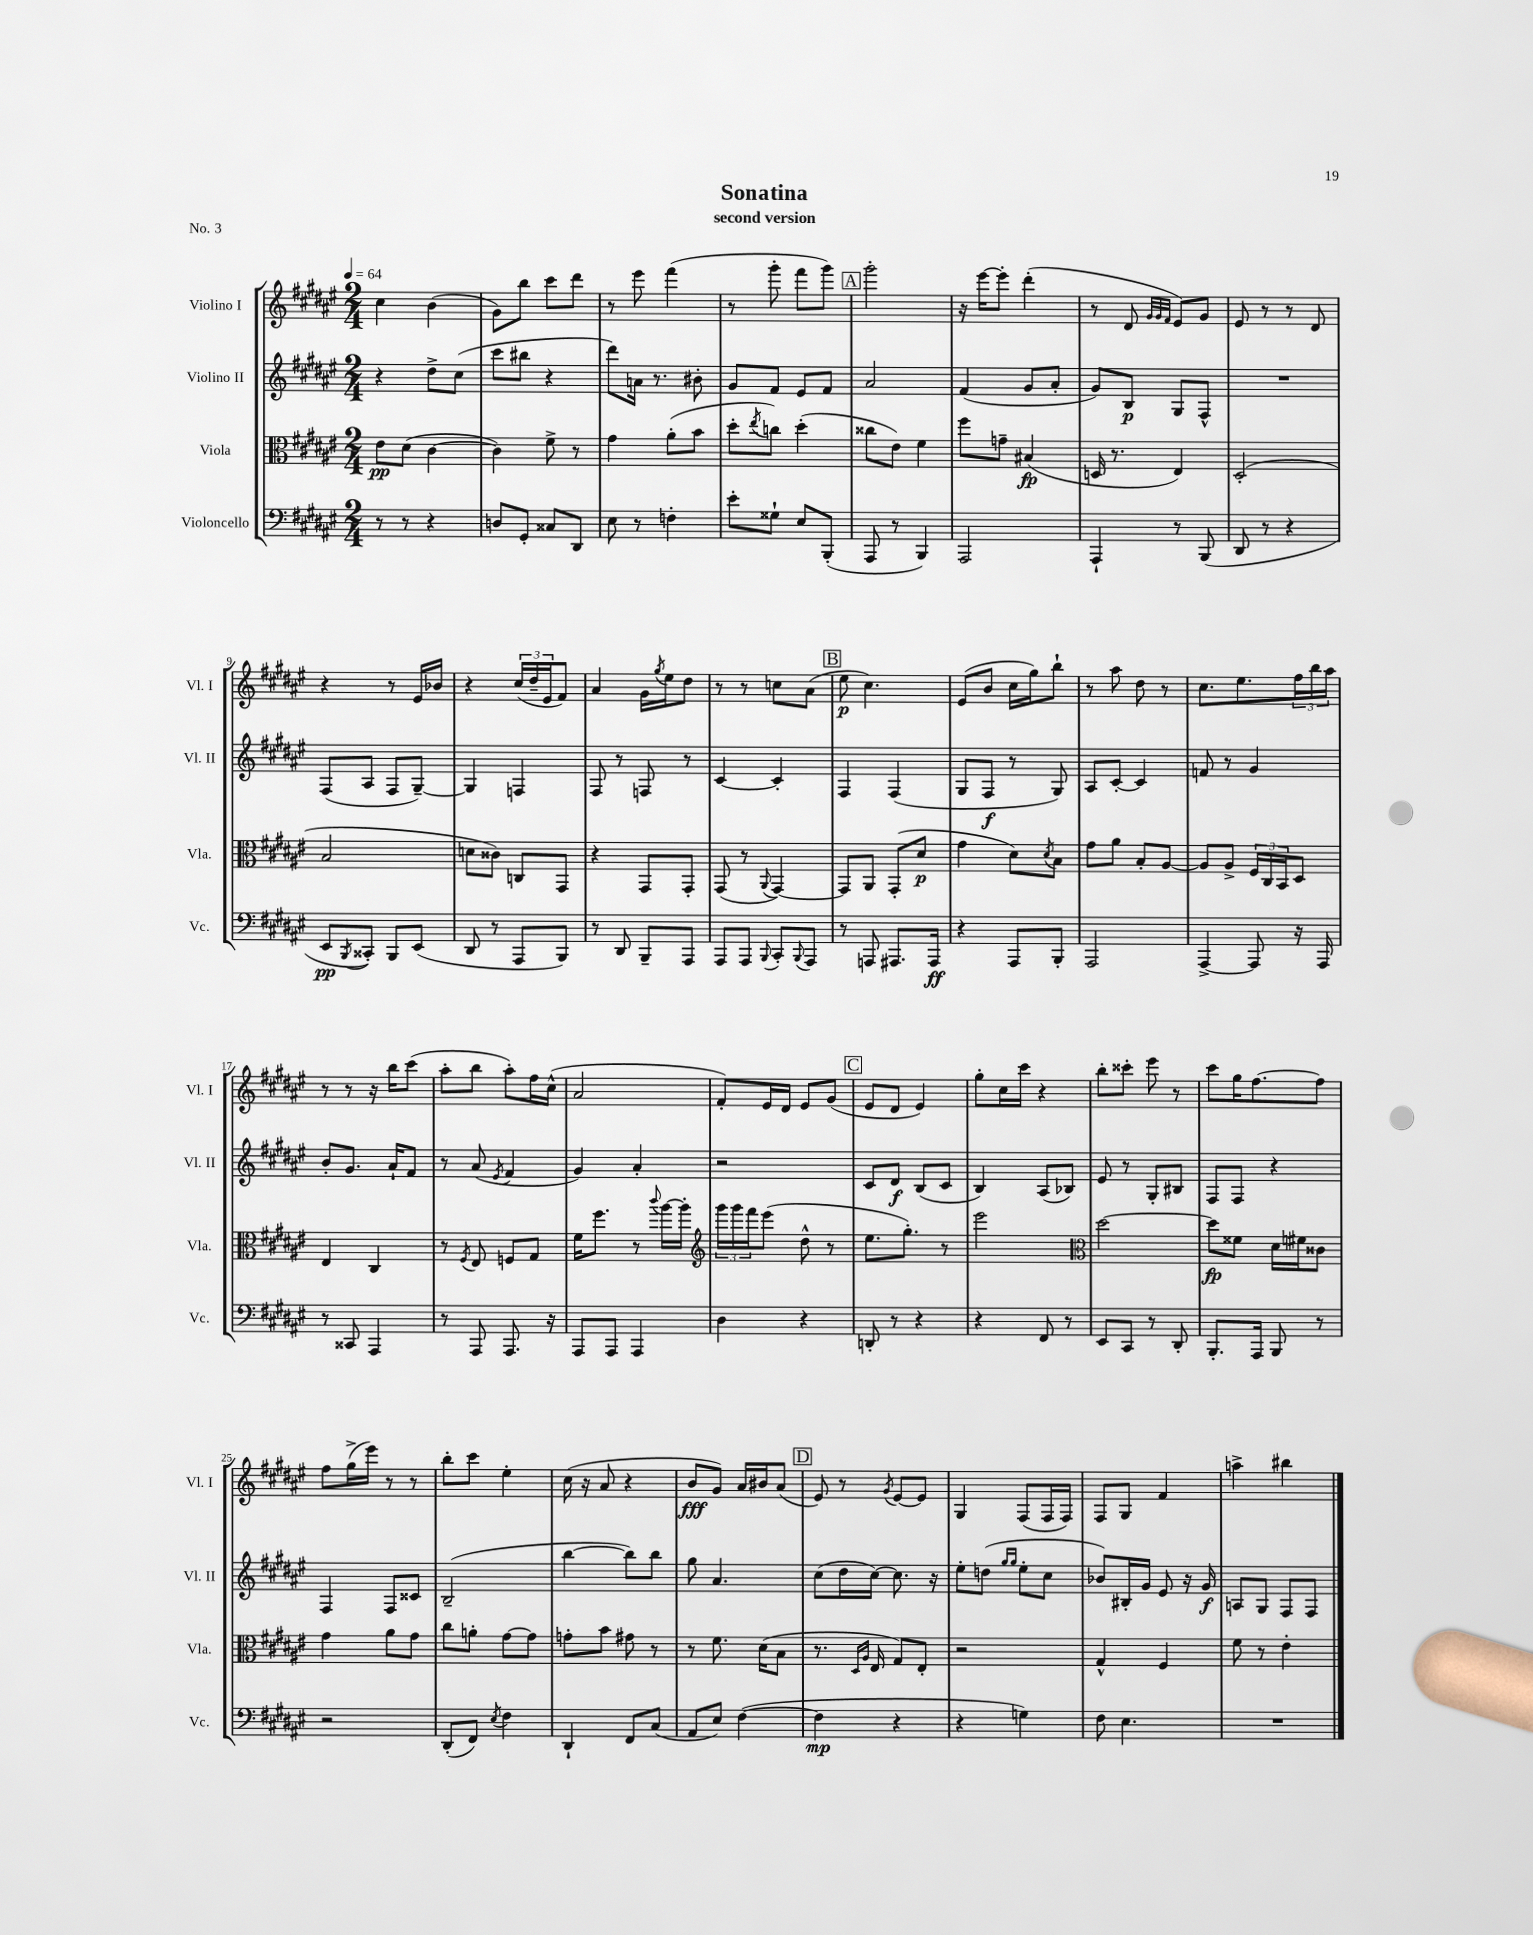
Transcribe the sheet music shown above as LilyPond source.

\header { title = "Sonatina" subtitle = "second version" piece = "No. 3" }
<<
\new StaffGroup <<
\new Staff = "s0" \with { instrumentName = "Violino I" shortInstrumentName = "Vl. I" } {
    \clef treble \key fis \major \numericTimeSignature \time 2/4 \tempo 4 = 64
    cis''4 b'4( |
    gis'8) b''8 cis'''8 dis'''8 |
    r8 eis'''8 fis'''4( |
    r8 gis'''8-. fis'''8 gis'''8) |
    \mark \markup { \box "A" } gis'''2-. |
    r16 eis'''16~ eis'''8-. dis'''4-.( |
    r8 dis'8 \grace { gis'32 gis'32 fis'32 } eis'8) gis'8 |
    eis'8 r8 r8 dis'8 |
    r4 r8 eis'16 bes'16 |
    r4 \tuplet 3/2 { cis''16( dis''16-- eis'16 } fis'8) |
    ais'4 gis'16 \acciaccatura { gis''8 } eis''16 dis''8 |
    r8 r8 c''8 ais'8( |
    \mark \markup { \box "B" } eis''8\p cis''4.) |
    eis'8( b'8 cis''16 gis''16) b''8-! |
    r8 ais''8 dis''8 r8 |
    cis''8. eis''8. \tuplet 3/2 { fis''16 b''16 ais''16 } |
    r8 r8 r16 b''16 cis'''8( |
    ais''8-. b''8 ais''8-.) fis''16 cis''16-^( |
    ais'2 |
    fis'8-.) eis'16 dis'16 eis'8 gis'8( |
    \mark \markup { \box "C" } eis'8 dis'8 eis'4) |
    gis''8-. cis''16 cis'''16 r4 |
    b''8-. cisis'''8-. eis'''8 r8 |
    cis'''8 gis''16 fis''8.~ fis''8 |
    fis''8 gis''16->( eis'''16) r8 r8 |
    b''8-. cis'''8 eis''4-. |
    cis''16( r16 ais'8 r4 |
    b'8\fff gis'8) ais'16 bis'16 ais'8( |
    \mark \markup { \box "D" } eis'8) r8 \acciaccatura { gis'8 } eis'8~ eis'8 |
    gis4 fis8( fis16 fis16) |
    fis8 gis8 fis'4 |
    a''4-> bis''4 \bar "|." |
}
\new Staff = "s1" \with { instrumentName = "Violino II" shortInstrumentName = "Vl. II" } {
    \clef treble \key fis \major \numericTimeSignature \time 2/4
    r4 dis''8-> cis''8( |
    cis'''8 bis''8 r4 |
    dis'''8) a'16 r8. bis'8-. |
    gis'8 fis'8 eis'8 fis'8 |
    \mark \markup { \box "A" } ais'2 |
    fis'4( gis'8 ais'8-. |
    gis'8) b8\p gis8 fis8-^ |
    R2 |
    fis8( ais8 fis8 gis8~--) |
    gis4 f4 |
    fis8 r8 f8 r8 |
    cis'4~ cis'4-. |
    \mark \markup { \box "B" } fis4 fis4( |
    gis8 fis8\f r8 gis8) |
    ais8 cis'8~-. cis'4 |
    f'8 r8 gis'4 |
    b'8-. gis'8. ais'16-! fis'8 |
    r8 ais'8( \acciaccatura { eis'8 } fis'4 |
    gis'4) ais'4-. |
    r2 |
    \mark \markup { \box "C" } cis'8 dis'8\f b8( cis'8 |
    b4) ais8( bes8) |
    eis'8 r8 gis8-. bis8 |
    fis8 fis8 r4 |
    fis4 fis8 cisis'8 |
    b2--( |
    b''4~ b''8) b''8 |
    gis''8 ais'4. |
    \mark \markup { \box "D" } cis''8( dis''16 cis''16~) cis''8. r16 |
    eis''8-. d''8( \grace { gis''16 gis''16 } eis''8-. cis''8 |
    bes'8) bis16-. gis'16 eis'8 r16 gis'16\f |
    a8 gis8 fis8 fis8 \bar "|." |
}
\new Staff = "s2" \with { instrumentName = "Viola" shortInstrumentName = "Vla." } {
    \clef alto \key fis \major \numericTimeSignature \time 2/4
    eis'8\pp dis'8( cis'4~ |
    cis'4) fis'8-> r8 |
    gis'4 ais'8-.( b'8 |
    dis''8-. \acciaccatura { eis''8 } c''8) dis''4-.( |
    \mark \markup { \box "A" } cisis''8 eis'8) fis'4 |
    fis''8 g'8-- bis4\fp( |
    d16 r8. eis4) |
    dis2-.( |
    b2 |
    d'8 cisis'8) c8 gis,8 |
    r4 gis,8 gis,8-. |
    gis,8( r8 \appoggiatura { ais,8 } gis,4~) |
    \mark \markup { \box "B" } gis,8 ais,8 gis,8-.( dis'8\p |
    gis'4 dis'8) \acciaccatura { dis'8 } b8 |
    gis'8 ais'8 b8-. ais8~ |
    ais8 ais8-> \tuplet 3/2 { fis16 cis16 b,16 } dis8 |
    eis4 cis4 |
    r8 \acciaccatura { fis8 } eis8 f8 gis8 |
    fis'16 fis''8. r8 \appoggiatura { cis'''8 } ais''16~ ais''16-. |
    \clef treble \tuplet 3/2 { gis'''16 gis'''16 fis'''16 } eis'''8( dis''8-^ r8 |
    \mark \markup { \box "C" } eis''8. gis''8.-.) r8 |
    eis'''2 |
    \clef alto dis''2~ |
    dis''8\fp fisis'8 dis'16 fis'16 cisis'8 |
    gis'4 ais'8 gis'8 |
    cis''8 a'8-. gis'8~ gis'8 |
    g'8-. b'8 gis'8 r8 |
    r8 fis'8. dis'16( b8 |
    \mark \markup { \box "D" } r8. \grace { dis16 ais16 } eis16 gis8) eis8-. |
    r2 |
    gis4-^ fis4 |
    fis'8 r8 eis'4-. \bar "|." |
}
\new Staff = "s3" \with { instrumentName = "Violoncello" shortInstrumentName = "Vc." } {
    \clef bass \key fis \major \numericTimeSignature \time 2/4
    r8 r8 r4 |
    d8 gis,8-. cisis8 dis,8 |
    eis8 r8 f4-. |
    eis'8-. gisis8-! eis8 b,,8-.( |
    \mark \markup { \box "A" } ais,,8 r8 b,,4) |
    ais,,2 |
    ais,,4-! r8 b,,8( |
    dis,8 r8 r4 |
    eis,8\pp \acciaccatura { b,,8 } cisis,8-.) b,,8 eis,8( |
    dis,8 r8 ais,,8 b,,8) |
    r8 dis,8 b,,8-- ais,,8 |
    ais,,8 ais,,8 \appoggiatura { b,,8 } cis,8-. \appoggiatura { b,,8 } ais,,8 |
    \mark \markup { \box "B" } r8 a,,8 ais,,8. ais,,16\ff |
    r4 ais,,8 b,,8-. |
    ais,,2 |
    ais,,4~-> ais,,8 r16 ais,,16 |
    r8 cisis,8 ais,,4 |
    r8 ais,,8 ais,,8. r16 |
    ais,,8 ais,,8 ais,,4 |
    dis4 r4 |
    \mark \markup { \box "C" } d,8-. r8 r4 |
    r4 fis,8 r8 |
    eis,8 cis,8 r8 dis,8-. |
    b,,8.-. ais,,16 b,,8 r8 |
    r2 |
    dis,8-.( fis,8) \acciaccatura { eis8 } fis4 |
    dis,4-! fis,8 cis8( |
    ais,8 eis8) fis4~( |
    \mark \markup { \box "D" } fis4\mp r4 |
    r4 g4) |
    fis8 eis4. |
    R2 \bar "|." |
}
>>
>>
